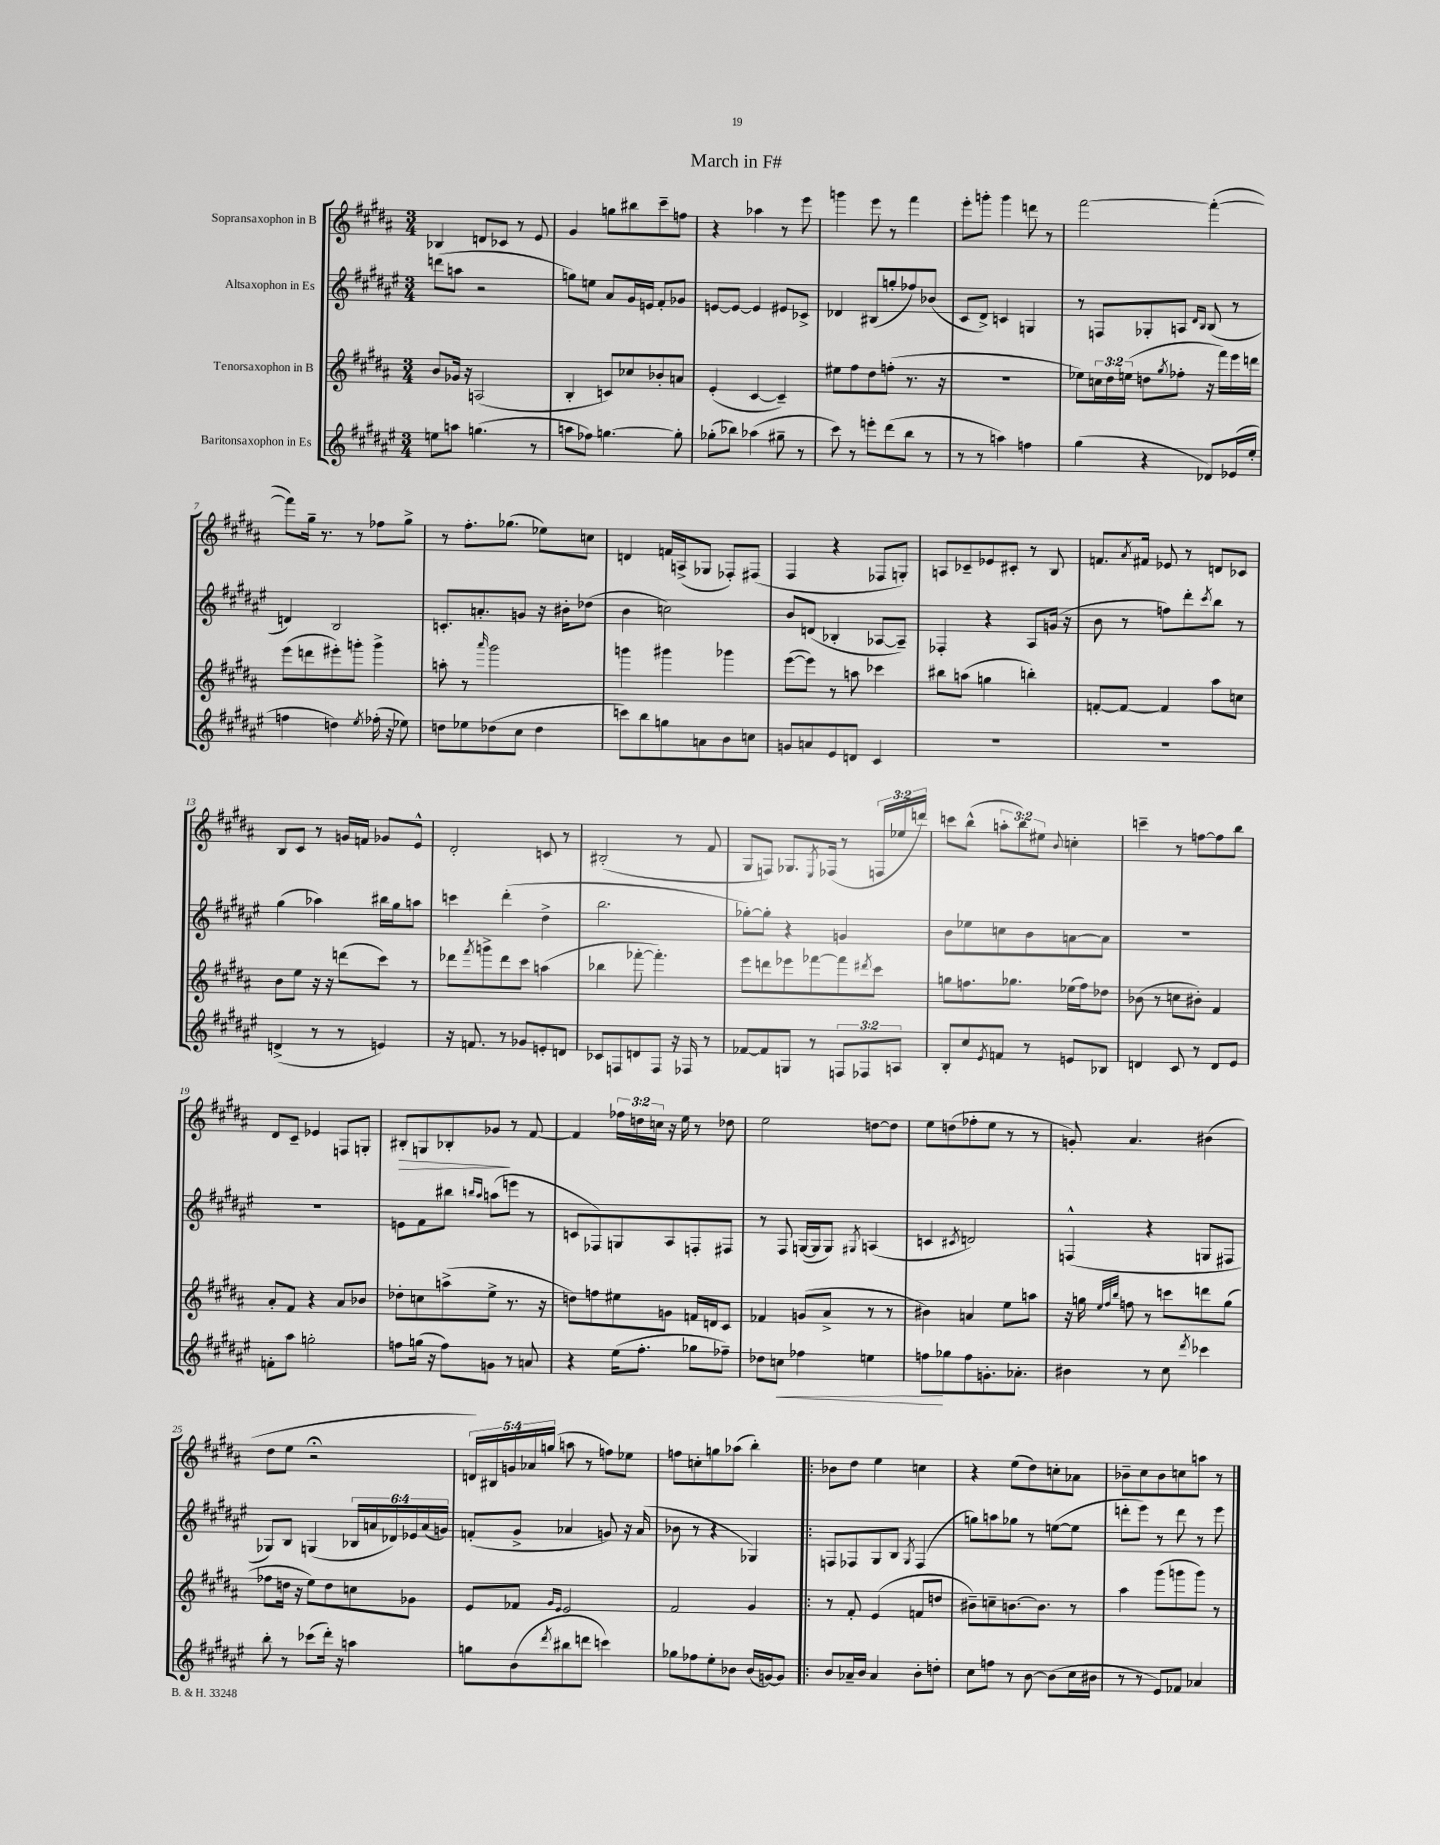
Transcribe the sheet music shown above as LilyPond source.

\header { title = "March in F#" }
<<
\new StaffGroup <<
\new Staff = "s0" \with { instrumentName = "Sopransaxophon in B" } {
    \clef treble \key b \major \numericTimeSignature \time 3/4 \override Staff.TupletNumber.text = #tuplet-number::calc-fraction-text
    bes4 d'8 ces'8 r8 e'8 |
    gis'4 g''8 bis''8 cis'''8-- f''8 |
    r4 aes''4 r8 e'''8 |
    g'''4 e'''8 r8 fis'''4 |
    e'''8-. g'''8-. g'''4 d'''8 r8 |
    fis'''2~ fis'''4~-.( |
    fis'''8) gis''16-- r8. r8 fes''8 gis''8-> |
    r8 fis''8.-. ges''8.( ees''8) c''8 |
    d'4 f'16 a16->( ges8 fes8-.) fis8( |
    fis4 r4 fes8 g8-.) |
    a8 ces'8-- ees'8 cis'8-. r8 b8 |
    f'8. \acciaccatura { ais'8 } fis'16 ees'8 r8 d'8 ces'8 |
    b8 cis'8 r8 g'16 f'16 ges'8 e'8-^ |
    dis'2-. c'8 r8 |
    bis2-.( r8 fis'8 |
    gis8 f8) ges8. \acciaccatura { e8 } fes16( r8 \tuplet 3/2 { f16 ees''16 d'''16) } |
    c'''8 b''8-^( \tuplet 3/2 { a''8-. b''8) eis''8 } \appoggiatura { b'8 } c''4-. |
    c'''4-- r8 f''8~ f''8 b''8 |
    dis'8 cis'8-- ees'4 f8 g8-. |
    bis8-.\> g8 bes8-. ges'8\! r8 fis'8~ |
    fis'4 \tuplet 3/2 { fes''16 d''16 c''16 } r16 e''16 r8 des''8 |
    e''2 d''8~ d''8 |
    e''8 d''8( fes''8-. e''8 r8 r8 |
    g'8-.) ais'4. bis'4( |
    dis''8 e''8 r2\fermata |
    \tuplet 5/4 { d'16) bis16 g'16 aes'16 g''16( } a''8 r8 f''8) ees''8 |
    f''8 c''8-. g''8 aes''8( b''4-.) |
    \bar ".|:" bes'8 dis''8 e''4 c''4 |
    r4 e''8( dis''8) c''8-. aes'8 |
    bes'8-- cis''8 bes'8 c''8 a''8 r8 \bar "|." |
}
\new Staff = "s1" \with { instrumentName = "Altsaxophon in Es" } {
    \clef treble \key fis \major \numericTimeSignature \time 3/4 \override Staff.TupletNumber.text = #tuplet-number::calc-fraction-text
    d'''8( a''8 r2 |
    g''8) e''8 ais'8 gis'16 e'16 fis'8-. ges'8 |
    e'8~ e'8~ e'4 eis'8 ces'8-> |
    des'4 bis8( g''8-. fes''8) bes'8( |
    cis'8 dis'8->) c'4 g4 |
    r8 f8 ges8-. a8 \grace { dis'16 b16 } b8( r8 |
    d'4) b2 |
    c'8.-. a'8.-. g'8 r16 bis'16-. des''8( |
    b'4 c''2) |
    b'8 d'8( bes4-. aes8~ aes8--) |
    fes4-. r4 ais8 g'16( r16 |
    b'8 r8 f''8) dis'''8-. \acciaccatura { cis'''8 } b''8 r8 |
    gis''4( aes''4) bis''16 gis''16 a''8 |
    c'''4 dis'''4-.( dis''4-> |
    b''2. |
    ges''8~-.) ges''8-. r4 g'4 |
    b'8 ees''8 c''8 b'8 a'8~ a'8 |
    R2. |
    R2. |
    e'8 fis'8 bis''8 \grace { b''16 ais''16 } a''8( e'''8 r8 |
    c'8 fes8) g8 ais8 f8-. fis8 |
    r8 fis8 g16~( g16 g8) \acciaccatura { gis8 } a4( |
    c'4 \acciaccatura { cis'8 } d'2) |
    f4-^( r4 g8 fis8 |
    ges8) b8 g4( \tuplet 6/4 { bes16 a'16 des'16) ees'16 a'16( g'16) } |
    f'8-.( gis'8-> aes'4 g'8) r16 aes'16( |
    bes'8 r8 r4 ges4) |
    \bar ".|:" f8 fes8 gis8 b8 \acciaccatura { gis8 } fes4( |
    g''8) a''8 ges''8 r8 e''8~( e''8 |
    d'''8-. eis'''8) r8 d'''8 r8 eis'''8 \bar "|." |
}
\new Staff = "s2" \with { instrumentName = "Tenorsaxophon in B" } {
    \clef treble \key b \major \numericTimeSignature \time 3/4 \override Staff.TupletNumber.text = #tuplet-number::calc-fraction-text
    b'8 ges'16 r16 a2( |
    b4-. c'8) ces''8 bes'8-. a'8 |
    e'4-.( cis'4~ cis'4--) |
    eis''8 fis''8 dis''8 f''8-.( r8. r16 |
    R2. |
    ees''8) \tuplet 3/2 { c''16 dis''16 e''16( } d''8 \acciaccatura { gis''8 } fes''8-. r16 fis'''16) e'''16 d'''16 |
    e'''8( d'''8 eis'''8-.) g'''8-. g'''4-> |
    a''8-. r8 \grace { ais'''16 } gis'''2 |
    g'''4 gis'''4 ges'''4 |
    e'''8~( e'''8) r8 a''8 ces'''4 |
    bis''8 a''8( g''4 b''4-.) |
    f'8~-. f'8~ f'4 ais''8 c''8 |
    b'8 e''8 r16 r16 d'''8( cis'''8) r8 |
    des'''8 \acciaccatura { fis'''8 } g'''8-> des'''8 cis'''8 a''4( |
    bes''4 fes'''8~-. fes'''4.-.) |
    e'''8 d'''8 ees'''8 fes'''8~ fes'''8 \acciaccatura { dis'''8 } cis'''8 |
    g''8 f''8. ges''8. ees''16( f''16) des''8 |
    bes'8( r8 c''8 bis'8-.) fis'4 |
    ais'8-. fis'8 r4 ais'8 bes'8 |
    des''8-. c''8 a''8->( e''8-> r8. r16 |
    d''8) f''8 eis''8 g'8 f'16 d'16 cis'8 |
    fes'4 g'8( ais'8-> r8 r8 |
    bis'4) a'4 e''8 a''8 |
    r16 g''16 \grace { e''32 fis''32 b''32 } f''8 r8 c'''8 d'''8 g''8( |
    fes''8 d''16 r16 e''8) d''8 c''8 ges'8 |
    e'8 fes'8 \grace { gis'16 e'16 } e'2 |
    fis'2 gis'4 |
    \bar ".|:" r8 fis'8-. e'4( f'8 d''8 |
    bis'8--) c''8-- b'8.~ b'8. r8 |
    ais''4 gis'''8( g'''8 g'''8) r8 \bar "|." |
}
\new Staff = "s3" \with { instrumentName = "Baritonsaxophon in Es" } {
    \clef treble \key fis \major \numericTimeSignature \time 3/4 \override Staff.TupletNumber.text = #tuplet-number::calc-fraction-text
    e''8 a''8 g''4.( r8 |
    a''8 fes''8) g''4.~ g''8-. |
    ges''8-.( bes''8) aes''4( gis''8-- r8 |
    cis'''8) r8 e'''8-. dis'''8( b''8 r8 |
    r8 r8 a''4) f''4 |
    gis''4( r4 des'8) ees'16( eis''16-. |
    f''4 d''4) \acciaccatura { eis''8 } fes''16-.( r16 ees''8) |
    d''8 ees''8 des''8( cis''8 des''4 |
    c'''8) b''8 g''8 a'8 b'8 c''8 |
    g'8 a'8 eis'8 d'8 cis'4 |
    R2. |
    R2. |
    d'4->( r8 r8 e'4) |
    r16 f'8. r8 ges'8 e'8-. d'8 |
    ces'8 f8 d'8 f8 r16 fes16 r8 |
    fes'8~ fes'8 g8 r8 \tuplet 3/2 { f8 fes8 a8 } |
    b8-. cis''8 \acciaccatura { eis'8 } f'8 r8 e'8 bes8 |
    d'4 cis'8 r8 d'8 eis'8 |
    f'8-. ais''8 g''2-. |
    f''8 g''16( r16 f''8) g'8 r8 a'8 |
    r4 eis''16( fis''8.-. ges''8 fes''8--) |
    des''8 c''8\< fes''4 e''4 |
    f''8\! ges''8 f''8 g'8.-. aes'8.-. |
    bis'4 r8 cis''8 \acciaccatura { dis'''8 } ces'''4 |
    b''8-. r8 ces'''8( dis'''16-.) r16 a''4 |
    g''8 b'8( \acciaccatura { dis'''8 } bis''8 d'''8 c'''4) |
    ges''8 fes''8 eis''8-. bes'8 bes'16( g'16~) g'8 |
    \bar ".|:" b'8 aes'16-- b'16 aes'4 b'8-. d''8-. |
    cis''8 f''8 r8 b'8~ b'8( cis''16 bis'16 |
    r8 r8 eis'8) fes'8 aes'4 \bar "|." |
}
>>
>>
